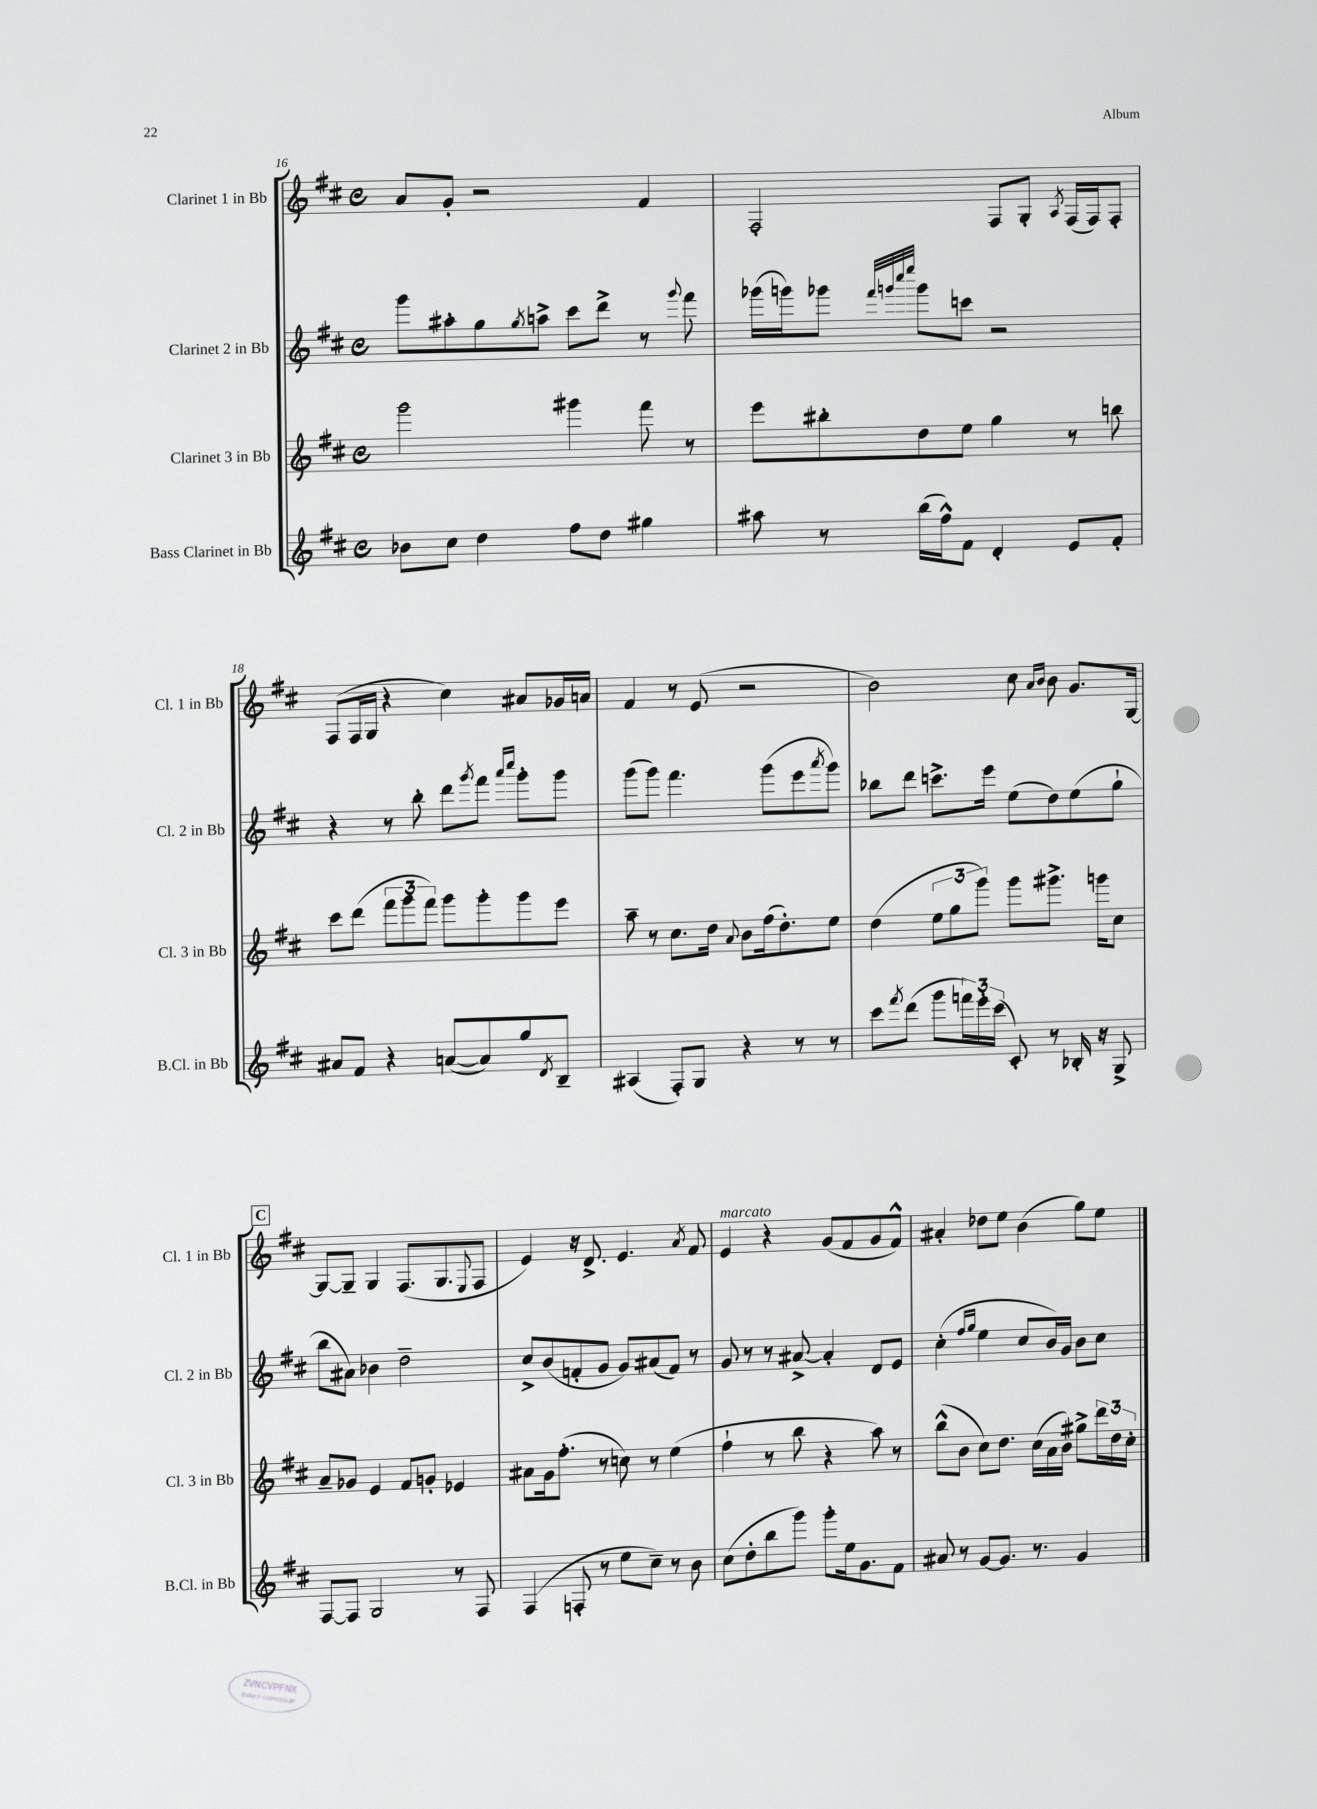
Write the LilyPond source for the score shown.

<<
\new StaffGroup <<
\new Staff = "s0" \with { instrumentName = "Clarinet 1 in Bb" shortInstrumentName = "Cl. 1 in Bb" } {
    \clef treble \key d \major \defaultTimeSignature \time 4/4
    a'8 g'8-. r2 fis'4 |
    fis2-. fis8 g8-. \acciaccatura { a8 } fis16( fis16) fis8-. |
    fis8( fis16 g16 r4 cis''4) ais'8 ges'16 a'16 |
    fis'4 r8 e'8( r2 |
    b'2) cis''8 \grace { a'16 b'16 } b'8 g'8. g16~ |
    \mark \markup { \box "C" } g8~ g8-- g4 fis8.( g8. \appoggiatura { e8 } fis8 |
    e'4) r16 d'8.-> e'4. \acciaccatura { a'8 } fis'8 |
    e'4^\markup { \italic "marcato" } r4 g'8( fis'8 g'8 fis'8-^) |
    ais'4-. des''8 e''8 b'4( g''8) e''8 \bar "|." |
}
\new Staff = "s1" \with { instrumentName = "Clarinet 2 in Bb" shortInstrumentName = "Cl. 2 in Bb" } {
    \clef treble \key d \major \defaultTimeSignature \time 4/4
    g'''8 ais''8-. g''8 \acciaccatura { g''8 } a''8-> cis'''8 d'''8-> r8 \appoggiatura { g'''8 } fis'''8 |
    ges'''16( g'''16) ges'''8 \grace { fis'''32 g'''32 cis''''32 e''''32 } g'''8 c'''8 r2 |
    r4 r8 b''8-. d'''8 \acciaccatura { g'''8 } fis'''8 \grace { a'''16 cis''''16 } g'''8-. g'''8 |
    g'''8( g'''8) fis'''4. g'''8( e'''8 \acciaccatura { a'''8 } g'''8) |
    bes''8 d'''8 c'''8.-> e'''16 e''8( d''8) e''8( g''8-! |
    \mark \markup { \box "C" } b''8 ais'8) bes'4 d''2-- |
    cis''8-> b'8( f'8-. g'8 g'8) ais'8( f'8) r8 |
    g'8 r8 r8 ais'8~-> ais'4-. d'8 e'8 |
    cis''4-.( \grace { fis''16 g''16 } e''4 cis''8 b'16) g'16 b'8 cis''8 \bar "|." |
}
\new Staff = "s2" \with { instrumentName = "Clarinet 3 in Bb" shortInstrumentName = "Cl. 3 in Bb" } {
    \clef treble \key d \major \defaultTimeSignature \time 4/4
    g'''2 gis'''4 fis'''8 r8 |
    e'''8 bis''8-. d''8 e''8 g''4 r8 b''8 |
    cis'''8 d'''8( \tuplet 3/2 { fis'''8 g'''8 fis'''8) } g'''8 g'''8-. g'''8 e'''8 |
    a''8-- r8 cis''8. d''16 \appoggiatura { a'8 } b'8 fis''16( d''8.-.) e''8 |
    d''4( \tuplet 3/2 { e''8 g''8 g'''8) } g'''8 gis'''8.-> g'''16 cis''8 |
    \mark \markup { \box "C" } a'8-- ges'8 e'4 fis'8 g'8-. ees'4 |
    ais'8 g'16 fis''8.-.( r8 c''8) r8 e''4( |
    fis''4-! r8 b''8 r4 a''8) r8 |
    b''8-^( b'8 cis''8) d''8. cis''16( a'16 b'16) gis''8-> \tuplet 3/2 { d'''16 d''16 cis''16-. } \bar "|." |
}
\new Staff = "s3" \with { instrumentName = "Bass Clarinet in Bb" shortInstrumentName = "B.Cl. in Bb" } {
    \clef treble \key d \major \defaultTimeSignature \time 4/4
    bes'8 cis''8 d''4 fis''8 d''8 gis''4 |
    ais''8 r8 b''16( fis''16-^) fis'8 d'4-. e'8 fis'8-. |
    ais'8 fis'8 r4 a'8~( a'8) g''8 \acciaccatura { d'8 } b8-- |
    ais4( fis8-.) g8 r4 r8 r8 |
    cis'''8 \acciaccatura { fis'''8 } d'''8( g'''8 \tuplet 3/2 { f'''16) e'''16-. cis'''16( } cis'8-.) r8 bes16-. r16 g8-> |
    \mark \markup { \box "C" } fis8~ fis8 g2 r8 fis8 |
    fis4( f8-. r8 e''8 cis''8--) r8 b'8 |
    cis''8( d''8-. b''8 g'''8) g'''8-. e''16 g'8. fis'8 |
    ais'8 r8 g'8~ g'8. r8. g'4 \bar "|." |
}
>>
>>
\layout { \context { \Score currentBarNumber = #16 } }
